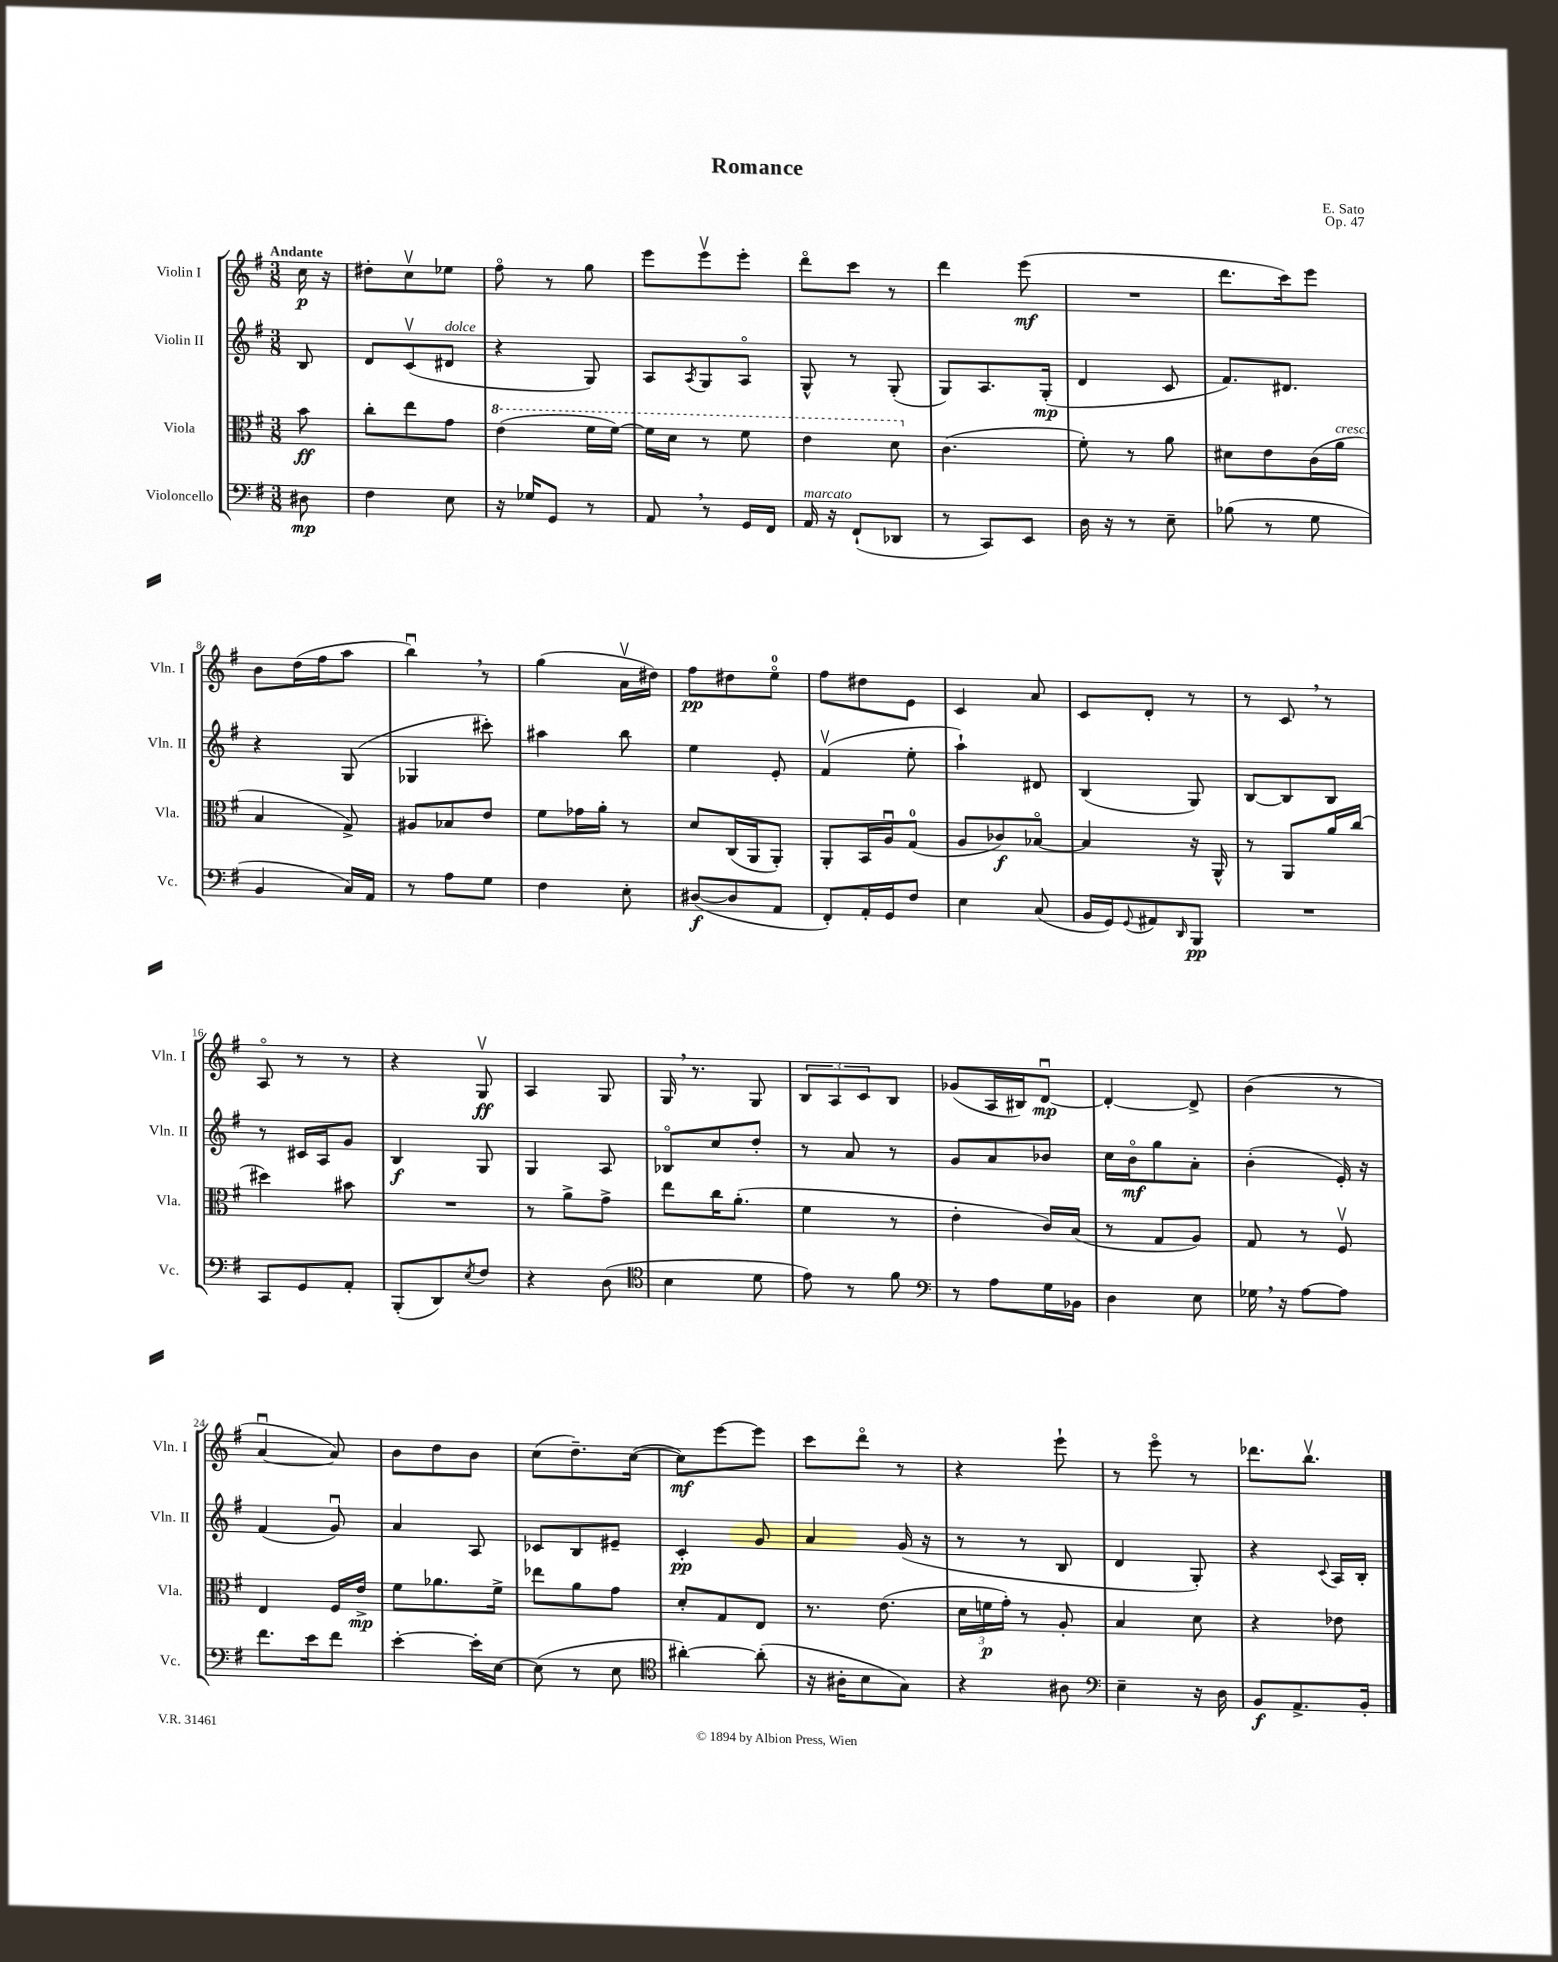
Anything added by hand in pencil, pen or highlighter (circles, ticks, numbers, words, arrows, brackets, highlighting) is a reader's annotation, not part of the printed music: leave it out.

**kern	**dynam	**kern	**dynam	**kern	**dynam	**kern	**dynam
*part4	*part4	*part3	*part3	*part2	*part2	*part1	*part1
*staff4	*staff4	*staff3	*staff3	*staff2	*staff2	*staff1	*staff1
*I"Violoncello	*	*I"Viola	*	*I"Violin II	*	*I"Violin I	*
*I'Vc.	*	*I'Vla.	*	*I'Vln. II	*	*I'Vln. I	*
*clefF4	*	*clefC3	*	*clefG2	*	*clefG2	*
*k[f#]	*	*k[f#]	*	*k[f#]	*	*k[f#]	*
*M3/8	*	*M3/8	*	*M3/8	*	*M3/8	*
=	=	=	=	=	=	=	=
!	!	!	!	!	!	!LO:TX:a:B:t=Andante	!
8D#X\	mp	8b\	ff	8B/	.	16cc\	p
.	.	.	.	.	.	16r	.
=1	=1	=1	=1	=1	=1	=1	=1
4F#\	.	8cc'\L	.	8d/L	.	8dd#X'\L	.
.	.	8ee\	.	(8cv/	.	8ccv\	.
!	!	!	!	!LO:TX:a:i:t=dolce	!	!	!
8E\	.	8g\J	.	8d#X/J	.	8ee-X\J	.
=2	=2	=2	=2	=2	=2	=2	=2
*	*	*8va	*	*	*	*	*
16r	.	(4ee\	.	4r	.	8ff#\	.
16G-X/KL	.	.	.	.	.	.	.
8GG/J	.	.	.	.	.	8r	.
8r	.	16ff#\LL	.	8G/)	.	8gg\	.
.	.	[16ff#\JJ)	.	.	.	.	.
=3	=3	=3	=3	=3	=3	=3	=3
8AA,/	.	16ff#\LL]	.	8A/L	.	8eee\L	.
.	.	16dd\JJ	.	.	.	.	.
.	.	.	.	8qA/	.	.	.
8r	.	8r	.	8G/	.	8eeev\	.
16GG/LL	.	8ff#\	.	8A/J	.	8eee'\J	.
16FF#/JJ	.	.	.	.	.	.	.
=4	=4	=4	=4	=4	=4	=4	=4
!LO:TX:a:i:t=marcato	!	!	!	!	!	!	!
16AA/	.	4ee\	.	8G^^/	.	8ddd\L	.
16r	.	.	.	.	.	.	.
(8FF#`/L	.	.	.	8r	.	8ccc\J	.
8DD-X/J	.	8dd\	.	(8G'/	.	8r	.
=5	=5	=5	=5	=5	=5	=5	=5
*	*	*X8va	*	*	*	*	*
8r	.	(4.c\	.	8G/L)	.	4ddd\	.
8CC/L)	.	.	.	8.A/	.	.	.
8EE/J	.	.	.	.	.	(8eee\	mf
.	.	.	.	(16G'/Jk	mp	.	.
=6	=6	=6	=6	=6	=6	=6	=6
16D\	.	8f#'\)	.	4d/	.	4.r	.
16r	.	.	.	.	.	.	.
8r	.	8r	.	.	.	.	.
8E~\	.	8a\	.	8c/	.	.	.
=7	=7	=7	=7	=7	=7	=7	=7
(8B-X\	.	8d#X\L	.	8.f#/L)	.	8.ddd\L	.
8r	.	8e\	.	.	.	.	.
.	.	.	.	8.d#X/J	.	16ccc\k)	.
8G\	.	(16c\L	.	.	.	8eee\J	.
!	!	!LO:TX:a:i:t=cresc.	!	!	!	!	!
.	.	16a\JJ	.	.	.	.	.
!!LO:LB:g=z
=8	=8	=8	=8	=8	=8	=8	=8
4BB/	.	4B/	.	4r	.	8b\L	.
.	.	.	.	.	.	(16dd\L	.
.	.	.	.	.	.	16ff#\J	.
16C/LL)	.	8G^/)	.	(8G/	.	8aa\J	.
16AA/JJ	.	.	.	.	.	.	.
=9	=9	=9	=9	=9	=9	=9	=9
8r	.	8A#X/L	.	4G-X/	.	4bbu,\)	.
8A\L	.	8B-X/	.	.	.	.	.
8G\J	.	8e/J	.	8ccc#X'\)	.	8r	.
=10	=10	=10	=10	=10	=10	=10	=10
4F#\	.	8f#\L	.	4aa#X\	.	(4gg\	.
.	.	16g-X\L	.	.	.	.	.
.	.	16a'\JJ	.	.	.	.	.
8E'\	.	8r	.	8bb\	.	16av\LL	.
.	.	.	.	.	.	16dd#X\JJ)	.
=11	=11	=11	=11	=11	=11	=11	=11
([8D#X/L	f	8d/L	.	4ee\	.	8ff#\L	pp
8D#/]	.	(16C/L	.	.	.	8dd#X\	.
.	.	16AA/J	.	.	.	.	.
8AA/J	.	8AA'/J)	.	8e'/	.	8ee\J	.
=12	=12	=12	=12	=12	=12	=12	=12
8FF#'/L)	.	8AA'/L	.	(4f#v/	.	8ff#\L	.
16AA'/L	.	16BB/L	.	.	.	8dd#X\	.
16GG/J	.	16Au/J	.	.	.	.	.
8F#/J	.	(8G/J	.	8ee'\	.	8e\J	.
=13	=13	=13	=13	=13	=13	=13	=13
4E\	.	8A/L	.	4aa`\)	.	4c/	.
.	.	8c-X/)	f	.	.	.	.
(8C/	.	[8B-X/J	.	8d#X/	.	8a/	.
=14	=14	=14	=14	=14	=14	=14	=14
16BB/LL	.	4B-/]	.	(4B/	.	8c/L	.
16GG/J)	.	.	.	.	.	.	.
8qqGG/	.	.	.	.	.	.	.
8AA#X/	.	.	.	.	.	8d'/J	.
16qqDD/	.	.	.	.	.	.	.
8BBB/J	pp	16r	.	8G/)	.	8r	.
.	.	16AA^^/	.	.	.	.	.
=15	=15	=15	=15	=15	=15	=15	=15
4.r	.	8r	.	[8B/L	.	8r	.
.	.	8AA/L	.	8B/]	.	8c,/	.
.	.	16a/L	.	8B/J	.	8r	.
.	.	(16cc/JJ	.	.	.	.	.
!!LO:LB:g=z
=16	=16	=16	=16	=16	=16	=16	=16
8CC/L	.	4dd#X\)	.	8r	.	8A/	.
8GG/	.	.	.	16c#X/LL	.	8r	.
.	.	.	.	16A/J	.	.	.
8AA'/J	.	8b#X\	.	8g/J	.	8r	.
=17	=17	=17	=17	=17	=17	=17	=17
(8BBB'/L	.	4.r	.	4B/	f	4r	.
8DD/)	.	.	.	.	.	.	.
8qE/	.	.	.	.	.	.	.
8F#/J	.	.	.	8G/	.	8Gv/	ff
=18	=18	=18	=18	=18	=18	=18	=18
4r	.	8r	.	4G/	.	4A/	.
.	.	8a^\L	.	.	.	.	.
(8D\	.	8g^\J	.	8A/	.	8G/	.
=19	=19	=19	=19	=19	=19	=19	=19
*clefC4	*	*	*	*	*	*	*
4B\	.	8ee\L	.	8B-X/L	.	16G,/	.
.	.	.	.	.	.	8.r	.
.	.	16cc\K	.	8cc/	.	.	.
.	.	(8.a'\J	.	.	.	.	.
8d\	.	.	.	8dd'/J	.	8G/	.
=20	=20	=20	=20	=20	=20	=20	=20
8e\)	.	4f#\	.	8r	.	12B/L	.
.	.	.	.	.	.	12A/	.
8r	.	.	.	8a/	.	.	.
.	.	.	.	.	.	12c/	.
8f#\	.	8r	.	8r	.	8B/J	.
=21	=21	=21	=21	=21	=21	=21	=21
*clefF4	*	*	*	*	*	*	*
8r	.	4e'\	.	8g/L	.	(8g-X/L	.
8A\L	.	.	.	8a/	.	16A/L	.
.	.	.	.	.	.	16B#X/J)	.
16G\L	.	16c/LL)	.	8b-X/J	.	[8du/J	mp
16BB-X\JJ	.	(16B/JJ	.	.	.	.	.
=22	=22	=22	=22	=22	=22	=22	=22
4D\	.	8r	.	16cc\LL	.	4d'/_	.
.	.	.	.	16b\J	mf	.	.
.	.	8G/L	.	8gg\	.	.	.
8E\	.	8A/J)	.	8a'\J	.	8d^/]	.
=23	=23	=23	=23	=23	=23	=23	=23
16G-X,\	.	8G/	.	(4b'\	.	(4b\	.
16r	.	.	.	.	.	.	.
[8A\L	.	8r	.	.	.	.	.
8A\J]	.	8F#v/	.	16e'/)	.	8r	.
.	.	.	.	16r	.	.	.
!!LO:LB:g=z
=24	=24	=24	=24	=24	=24	=24	=24
8.f#\L	.	4E/	.	(4f#/	.	[4au/	.
16e\k	.	.	.	.	.	.	.
8f#\J	.	16F#/LL	.	8gu/)	.	8a/])	.
.	.	16e^/JJ	mp	.	.	.	.
=25	=25	=25	=25	=25	=25	=25	=25
[4e'\	.	8f#\L	.	4a/	.	8b\L	.
.	.	8.a-X\	.	.	.	8dd\	.
16e'\LL]	.	.	.	8A/	.	8b\J	.
[16E\JJ	.	16f#^\Jk	.	.	.	.	.
=26	=26	=26	=26	=26	=26	=26	=26
(8E\]	.	8ee-X\L	.	8c-X/L	.	(8cc\L	.
8r	.	8a\	.	8B/	.	8.dd~\)	.
8E\	.	8g\J	.	8e#X~/J	.	.	.
.	.	.	.	.	.	([16cc\Jk	.
=27	=27	=27	=27	=27	=27	=27	=27
*clefC4	*	*	*	*	*	*	*
[4a#X'\)	.	8d'/L	.	4c'/	pp	8cc\L])	mf
.	.	8G/	.	.	.	[8eee\	.
(8a#'\]	.	8E/J	.	8g/	.	8eee\J]	.
=28	=28	=28	=28	=28	=28	=28	=28
16r	.	8.r	.	4a/	.	8ccc\L	.
16A#X'\KL	.	.	.	.	.	.	.
8B\	.	.	.	.	.	8ddd\J	.
.	.	(8.e\	.	.	.	.	.
8G\J)	.	.	.	(16g/	.	8r	.
.	.	.	.	16r	.	.	.
=29	=29	=29	=29	=29	=29	=29	=29
4r	.	24d\LL	.	8r	.	4r	.
.	.	24fn\	p	.	.	.	.
.	.	24g'\JJ)	.	.	.	.	.
.	.	8r	.	8r	.	.	.
8A#X\	.	8A'/	.	8B/	.	8eee`\	.
=30	=30	=30	=30	=30	=30	=30	=30
*clefF4	*	*	*	*	*	*	*
4E~\	.	4B/	.	4d/	.	8r	.
.	.	.	.	.	.	8eee\	.
16r	.	8d\	.	8G'/)	.	8r	.
16D\	.	.	.	.	.	.	.
=31	=31	=31	=31	=31	=31	=31	=31
8BB/L	f	4r	.	4r	.	8.ddd-X\L	.
8.AA^/	.	.	.	.	.	.	.
.	.	.	.	.	.	8.bbv\J	.
.	.	.	.	8qqc/	.	.	.
.	.	8e-X\	.	16A/LL	.	.	.
16BB'/Jk	.	.	.	16B'/JJ	.	.	.
==	==	==	==	==	==	==	==
*-	*-	*-	*-	*-	*-	*-	*-
